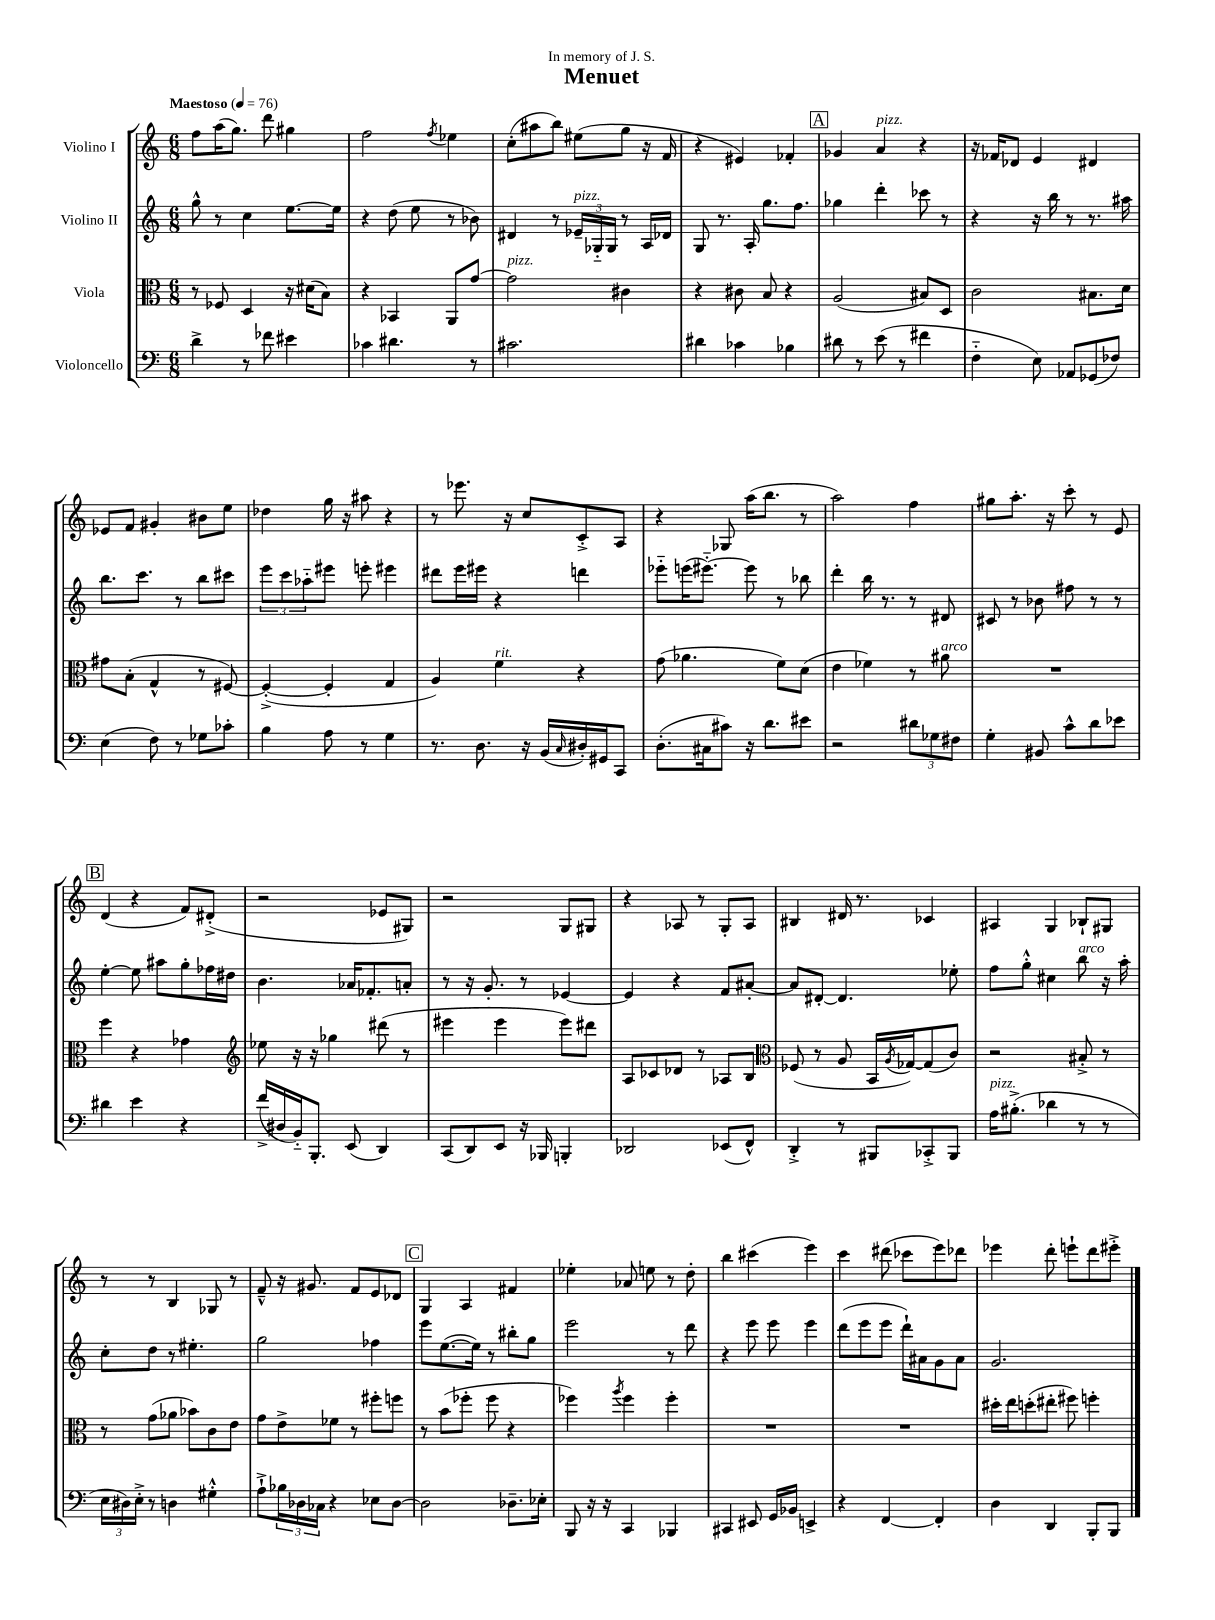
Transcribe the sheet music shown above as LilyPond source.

\header { title = "Menuet" dedication = "In memory of J. S." }
<<
\new StaffGroup <<
\new Staff = "s0" \with { instrumentName = "Violino I" } {
    \clef treble \key c \major \numericTimeSignature \time 6/8 \tempo "Maestoso" 4 = 76
    f''8 a''16( g''8.) d'''8 gis''4 |
    f''2 \acciaccatura { f''8 } ees''4 |
    c''8-.( ais''8 b''8) eis''8( g''8 r16 f'16 |
    r4 eis'4) fes'4-. |
    \mark \markup { \box "A" } ges'4 a'4^\markup { \italic "pizz." } r4 |
    r16 fes'16 des'8 e'4 dis'4 |
    ees'8 f'8 gis'4-. bis'8 e''8 |
    des''4 g''16 r16 ais''8 r4 |
    r8 ees'''8. r16 c''8 c'8-.-> a8 |
    r4 ges8 a''16( b''8. r8 |
    a''2) f''4 |
    gis''8 a''8.-. r16 c'''8-. r8 e'8 |
    \mark \markup { \box "B" } d'4( r4 f'8) dis'8-.->( |
    r2 ees'8 gis8) |
    r2 g8 gis8 |
    r4 aes8 r8 g8-. aes8 |
    bis4 dis'16 r8. ces'4 |
    ais4 g4 bes8-! gis8 |
    r8 r8 b4 ges8 r8 |
    f'8---^ r16 gis'8. f'8 e'8 des'8 |
    \mark \markup { \box "C" } g4 a4 fis'4 |
    ees''4-. aes'8 e''8 r8 d''8-. |
    b''4 cis'''4( e'''4) |
    c'''4 dis'''8( ces'''8 e'''8) des'''8 |
    ees'''4 d'''8-. e'''8-! d'''8 eis'''8-.-> \bar "|." |
}
\new Staff = "s1" \with { instrumentName = "Violino II" } {
    \clef treble \key c \major \numericTimeSignature \time 6/8
    g''8-^ r8 c''4 e''8.~ e''16 |
    r4 d''8( e''8 r8 bes'8) |
    dis'4 r8 \tuplet 3/2 { ees'16--^\markup { \italic "pizz." } ges16-_ ges16 } r8 a16 des'16 |
    g8 r8. a16-. g''8. f''8. |
    \mark \markup { \box "A" } ges''4 d'''4-. ces'''8 r8 |
    r4 r16 b''16 r8 r8. ais''16 |
    b''8. c'''8. r8 b''8 cis'''8 |
    \tuplet 3/2 { e'''8 c'''8 aes''8-_ } eis'''8 e'''8-. eis'''4 |
    dis'''8 e'''16 eis'''16 r4 d'''4 |
    ees'''8-_ e'''16( eis'''8.~-_) eis'''8 r8 bes''8 |
    d'''4-. b''16 r8. r8 dis'8 |
    cis'8 r8 bes'8 fis''8 r8 r8 |
    \mark \markup { \box "B" } e''4~-. e''8 ais''8 g''8-. fes''16 dis''16 |
    b'4. aes'16 fes'8.-. a'8-. |
    r8 r16 g'8.-. r8 ees'4~ |
    ees'4 r4 f'8 ais'8~-. |
    ais'8 dis'8~-. dis'4. ees''8-. |
    f''8 g''8-.-^ cis''4 b''8^\markup { \italic "arco" } r16 a''16-. |
    c''8-. d''8 r8 eis''4.-. |
    g''2 fes''4 |
    \mark \markup { \box "C" } e'''8 e''8.~( e''16) r8 bis''8-. g''8 |
    e'''2 r8 d'''8 |
    r4 e'''8 e'''8 e'''4 |
    d'''8( e'''8 e'''8 d'''16-!) ais'16 g'8 ais'8 |
    g'2. \bar "|." |
}
\new Staff = "s2" \with { instrumentName = "Viola" } {
    \clef alto \key c \major \numericTimeSignature \time 6/8
    r8 fes8 d4 r16 dis'16( b8) |
    r4 bes,4 a,8 g'8~ |
    g'2^\markup { \italic "pizz." } cis'4 |
    r4 cis'8 b8 r4 |
    \mark \markup { \box "A" } a2( bis8) d8 |
    c'2 bis8. d'16 |
    gis'8 b8-.( g4-^ r8 fis8~) |
    fis4~-.->( fis4-. g4 |
    a4) f'4^\markup { \italic "rit." } r4 |
    g'8( aes'4. f'8) d'8( |
    e'4 fes'4) r8 ais'8^\markup { \italic "arco" } |
    R2. |
    \mark \markup { \box "B" } f''4 r4 ges'4 |
    \clef treble ees''8 r16 r16 ges''4 dis'''8( r8 |
    eis'''4 eis'''4 eis'''8) dis'''8 |
    a8 ces'8 des'8 r8 aes8 b8 |
    \clef alto fes8( r8 a8 b,16 \acciaccatura { a8 } ges16~) ges8( c'8) |
    r2 bis8-.-> r8 |
    r8 g'8( aes'8 bes'8) c'8 e'8 |
    g'8 e'8-> fes'8 r8 fis''8-. f''8 |
    \mark \markup { \box "C" } r8 b'8( fes''8-. fes''8 r4 |
    fes''4) \acciaccatura { a''8 } fes''4 fes''4-. |
    R2. |
    R2. |
    dis''16-. e''16 d''8-.( eis''8-. fis''8) f''4-. \bar "|." |
}
\new Staff = "s3" \with { instrumentName = "Violoncello" } {
    \clef bass \key c \major \numericTimeSignature \time 6/8
    d'4-> r8 fes'8 eis'4 |
    ces'4 dis'4. r8 |
    cis'2. |
    dis'4 ces'4 bes4 |
    \mark \markup { \box "A" } dis'8 r8 e'8( r8 fis'4 |
    f4-_ e8) aes,8 ges,8( fes8) |
    e4( f8) r8 ges8 ces'8-. |
    b4 a8 r8 g4 |
    r8. d8. r16 b,16( \grace { c16 } dis16-.) gis,16 c,8 |
    d8.-.( cis16 cis'8) r16 d'8. eis'8 |
    r2 \tuplet 3/2 { dis'8 ges8 fis8 } |
    g4-. bis,8 c'8-^ d'8 ees'8 |
    \mark \markup { \box "B" } dis'4 e'4 r4 |
    f'16->( dis16 b,16-_) b,,8.-. e,8( d,4) |
    c,8( d,8) e,8 r16 bes,,16 b,,4-. |
    des,2 ees,8( f,8-^) |
    d,4-.-> r8 bis,,8 ces,8-.-> bis,,8 |
    a16^\markup { \italic "pizz." } bis8.-.->( des'4 r8 r8 |
    \tuplet 3/2 { e16 dis16) e16-.-> } r8 d4 gis4-.-^ |
    a8-!-> \tuplet 3/2 { bes16 des16 ces16 } r4 ees8 des8~ |
    \mark \markup { \box "C" } des2 des8.-- ees16-. |
    b,,8 r16 r16 c,4 bes,,4 |
    cis,4 eis,8 g,16 bes,16 e,4-> |
    r4 f,4~ f,4-. |
    d4 d,4 b,,8-. b,,8 \bar "|." |
}
>>
>>
\layout { \context { \Score \remove "Bar_number_engraver" } }
